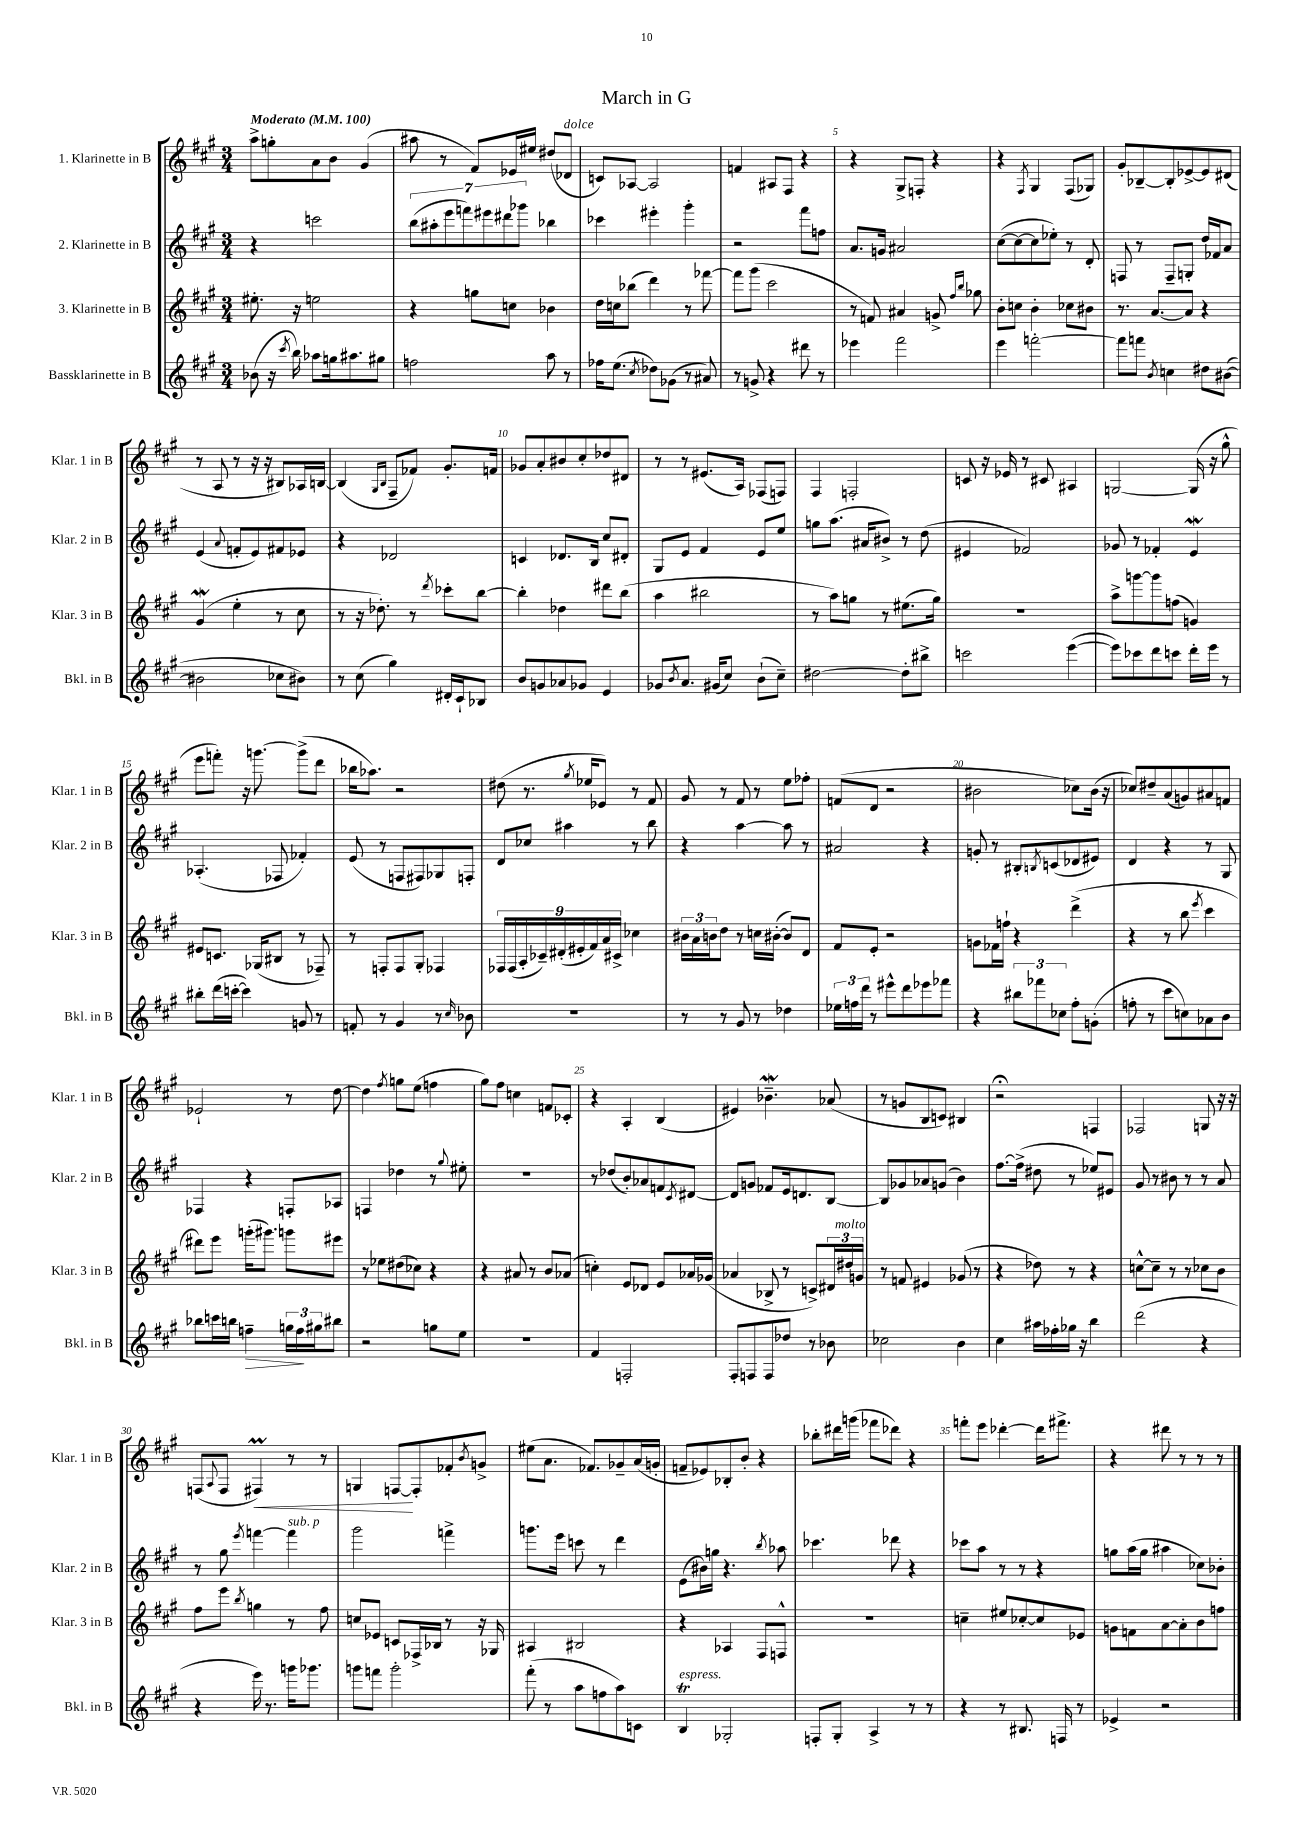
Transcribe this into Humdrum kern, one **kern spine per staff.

**kern	**kern	**kern	**kern
*staff4	*staff3	*staff2	*staff1
*clefG2	*clefG2	*clefG2	*clefG2
*k[f#c#g#]	*k[f#c#g#]	*k[f#c#g#]	*k[f#c#g#]
*M3/4	*M3/4	*M3/4	*M3/4
*MM100	*MM100	*MM100	*MM100
(8b-\	8.ee#'\	4r	8aa^\L
16r	.	.	8gg'\
8qccc#/	.	.	.
16bb\)	16r	.	.
8aa-\L	2ee\	2ccc\	8a\
16gg\k	.	.	8b\J
8.aa#\	.	.	.
.	.	.	(4g#/
8gg#\J	.	.	.
=	=	=	=
2ff\	4r	(14bb\L	8aa#\
.	.	14aa#'\	.
.	.	.	8r
.	.	14eee\	.
.	.	14fff\)	.
.	8gg\L	.	8f#/L)
.	.	14eee#\	.
.	.	14ddd#\	.
.	8cc\J	.	16e-/L
.	.	14ggg-\J	.
.	.	.	16ee#/JJ
8aa\	4b-\	4bb-\	(8dd#/L
8r	.	.	8d-/J
=	=	=	=
16ff-\LK	16dd\LL	4ccc-\	8c/L)
(8.ee\J	16cc\J	.	.
.	(8bb-\J	.	[8A-/J
8qcc#/	.	.	.
8dd-\L)	4ddd\)	4eee#'\	2A-/]
(8g-\J	.	.	.
8r	8r	4ggg#'\	.
8a#/)	[8fff-\	.	.
=	=	=	=
8r	8fff-\]L	2r	4f/
8g^/	(8ggg#\J	.	.
4r	2ccc#\	.	8A#/L
.	.	.	8F#/J
8ddd#\	.	8fff#\L	4r
8r	.	8ff\J	.
=	=	=	=
4eee-\	8r	8.a/L	4r
.	8f/)	.	.
.	.	16g/Jk	.
2fff#\	4a#/	2a#/	8G#^/L
.	.	.	8F'/J
.	8g^/	.	4r
.	16qqff#/LL	.	.
.	16qqbb/JJ	.	.
.	8gg-\	.	.
=	=	=	=
4eee\	8b'\L	([8cc#\L	4r
.	8cc\J	8cc#\_	.
.	.	.	8qF#/
[2fff'\	4b'\	8cc#\]	4G#/
.	.	8ee-'\J)	.
.	8cc-\L	8r	(8F#/L
.	8b#\J	8d'/	8G-/J)
=	=	=	=
8fff\]L	8.r	8F/	8g#'/L
8fff\J	.	8r	[8B-~/
.	[8.a/L	.	.
8qb/	.	.	.
4cc\	.	8F~/L	8B-'/]
.	8a/]J	8G'/J	[8e-^/
8dd#\L	4r	16dd/LL	8e-/]
.	.	16f-/J	.
([8b#\J	.	8a/J	(8d#/J
=	=	=	=
2b#\]	(4g#/	(4e/	8r
.	.	.	8A/
.	.	8qqa/	.
.	4ee'\	8f'/L	8r
.	.	8e/)	16r
.	.	.	16r
8cc-\L	8r	8f#/	8B#/L)
8b#\J)	8cc#\	8e-/J	16A-/L
.	.	.	[16B/JJ
=	=	=	=
8r	8r	4r	(4B/]
(8cc#\	16r	.	.
.	8.dd-'\)	.	.
.	.	.	16qqG#/LL
.	.	.	16qqB/JJ
4gg#\)	.	2d-/	8F#~/L
.	8r	.	8f-/J)
.	8qddd/	.	.
16d#'/LL	8ccc-'\L	.	8.g#'/L
16c#`/J	.	.	.
8B-/J	[8bb\J	.	.
.	.	.	16f/Jk
=	=	=	=
8b/L	4bb'\]	4c/	8g-/L
8g/	.	.	8a'/
8a-/	4dd-\	8.d-/L	8b#/
8g-/J	.	.	8cc#'/
.	.	16B/Jk	.
4e/	8ddd#\L	8cc#/L	8dd-/
.	(8bb\J	8d#'/J	8d#/J
=	=	=	=
8g-/L	4aa\	8G#/L	8r
8qb/	.	.	.
8.a/J	.	8e/J	8r
.	2bb#\	4f#/	(8.e#/L
(16g#/LK	.	.	.
8cc#/J)	.	.	.
.	.	.	16A/Jk)
(8b`\L	.	8e/L	(8F-/L
8cc#~\J)	.	8ee/J	8F/J)
=	=	=	=
[2dd#\	8r	8gg\L	4F#/
.	8aa\L)	(8.aa\J	.
.	8gg\J	.	2F'/
.	.	16a#/LK	.
.	8r	8b#^/J)	.
8dd#'\]L	(8.ee#\L	8r	.
8bb#^\J	.	(8dd\	.
.	16gg\Jk)	.	.
=	=	=	=
2ccc\	2.r	4e#/	8c/
.	.	.	16r
.	.	.	16e-/
.	.	2f-/)	8r
.	.	.	8c#/
([4eee\	.	.	4A#/
=	=	=	=
8eee\]L)	8aa^\L	8g-/	[2G/
8ccc-\	[8ggg\	8r	.
8ddd\	8ggg\]	4f-'/	.
8ccc\J	(8ff\J	.	.
16ddd'\LL	4g/)	4e/	(16G/]
16eee\JJ	.	.	16r
8r	.	.	8gg#^^\
=	=	=	=
8bb#'\L	8e#/L	(4.A-'/	8eee\L
(16ddd\L	8.c/J	.	8fff'\J)
[16ccc'\JJ	.	.	.
4ccc\])	.	.	16r
.	(16G-/LK	.	[8.ggg\
.	8B#/J	8F-/	.
8g/	8r	4f-'/)	(8ggg^\]L
8r	8F-~/)	.	8ddd\J
=	=	=	=
8f'/	8r	(8e/	16bb-\LK
.	.	.	8.aa-\J)
8r	8F'/L	8r	.
4g#/	8F/	8F/L	2r
.	8G#'/J	8F#/)	.
8r	4F-/	8G-/	.
16qqcc#/	.	.	.
8b-\	.	8F'/J	.
=	=	=	=
2.r	18F-/LL	8d/L	(8dd#\
.	(18F-/	.	.
.	18A'/	.	.
.	.	8cc-/J	8.r
.	18c-~/)	.	.
.	(18d#'/	.	.
.	.	4aa#\	.
.	18e#'/	.	.
.	.	.	8qgg#/
.	.	.	16ee-/LK
.	18f#/)	.	.
.	.	.	8e-/J)
.	18a/	.	.
.	18c#^/JJ	.	.
.	4cc-\	8r	8r
.	.	8bb\	8f#/
=	=	=	=
8r	24b#\LL	4r	8g#/
.	24a\	.	.
.	24b\J	.	.
8r	8dd\J	.	8r
8g#/	8r	[4aa\	8f#/
8r	16cc\LL	.	8r
.	([16b#'\JJ	.	.
4dd-\	8b#/]L)	8aa\]	8ee\L
.	8d/J	8r	8ff-'\J
=	=	=	=
24ee-\LL	8f#/L	2a#/	(8f/L
24ff\	.	.	.
24ddd\JJ	.	.	.
8r	8e'/J	.	8d/J
8eee#^^\L	2r	.	2r
8ddd\	.	.	.
8eee-\	.	4r	.
8fff-\J	.	.	.
=	=	=	=
4r	8g\L	8g'/	2b#\
.	16f-\L	8r	.
.	16ff`\JJ	.	.
12bb#\L	4r	8B#'/L	.
12fff-\	.	.	.
.	.	8qB/	.
.	.	(8c/	.
12cc-\J	.	.	.
8ff#'\L	(4ddd^\	8d-/	8cc-\L)
(8g'\J	.	8e#/J)	(16b#\Jk
.	.	.	16r
=	=	=	=
8ff'\	4r	4d/	8cc-/L)
8r	.	.	8dd#~/
8ccc#\L	8r	4r	(8a/
8cc\)	8bb\	.	8g/)
.	8qeee/	.	.
8a-\	4ccc#\	8r	8a#/
8b\J	.	8G#/	8f/J
=	=	=	=
8bb-\L	8ddd#\L)	4F-/	2e-`/
16ccc\L	8eee\J	.	.
16bb\JJ	.	.	.
4ff~\	(16ggg'\LK	4r	.
.	8.ggg#\J)	.	.
24gg\LL	8ggg\L	8F'/L	8r
24ff\	.	.	.
24gg#\J	.	.	.
8bb#\J	8eee#\J	8A-/J	[8dd\
=	=	=	=
2r	8r	4F/	4dd\]
.	8ee-\L	.	.
.	.	.	8qff#/
.	(8dd#\	4dd-\	8gg\L
.	8cc-\J)	.	(8ee\J
8gg\L	4r	8r	4ff\
.	.	8qqgg#/	.
8ee\J	.	8ee#'\	.
=	=	=	=
2.r	4r	2.r	8gg#\L)
.	.	.	8ff#\J
.	8a#/	.	4cc\
.	8r	.	.
.	8b/L	.	8f/L
.	(8a-/J	.	8c-'/J
=	=	=	=
4f#/	4cc'\)	8r	4r
.	.	(8dd-/L	.
2F'/	8e/L	8b'/)	4A'/
.	8d-/J	8a-/	.
.	8e/L	8f/	(4B/
.	.	8qc#/	.
.	16a-/L	[8d#/J	.
.	(16g-/JJ	.	.
=	=	=	=
8F#'/L	4a-/	8d#/]L	4e#/)
8F/	.	8g/J	.
8F/	8B-^/	8f-/L	4.b-~\
8dd-/J	8r	16e/k	.
.	.	8.d/	.
8r	8c^/L)	.	.
8b-\	24d#/L	[8B/J	(8a-/
.	24dd#/	.	.
.	24g/JJ	.	.
=	=	=	=
2cc-\	8r	8B/]L	8r
.	8f/	8g-/	8g/L
.	4e#/	8a-/	8B/
.	.	(8g/J	8c/J)
4b\	(8g-/	4b\)	4B#/
.	8r	.	.
=	=	=	=
4cc#\	4r	[8.ff#\L	2r;
.	.	(16ff#^\]Jk	.
16aa#\LL	8dd-\)	8dd#\	.
16ff-'\	.	.	.
16gg-\JJ	8r	8r	.
16r	.	.	.
4bb\	4r	8ee-/L)	4F/
.	.	8e#/J	.
=	=	=	=
(2ddd\	[8cc^^\L	8g#/	2F-/
.	8cc~\]J	8r	.
.	8r	8b#\	.
.	8r	8r	.
4r	8cc-\L	8r	8G/
.	8b\J	8a/	16r
.	.	.	16r
=	=	=	=
4r	8ff#\L	8r	(8F/L
.	.	.	8qqA/
.	8eee\J	8gg#\	8F/J
.	8qbb/	8qeee/	.
16eee\)	4gg\	[4fff\	4F#/)
8.r	.	.	.
16ggg\LK	8r	4fff\]	8r
8.ggg-\J	.	.	.
.	8ff#\	.	8r
=	=	=	=
8ggg\L	8cc/L	2ggg#\	4G/
8fff\J	8e-/J	.	.
2ggg'\	8c/L	.	[8F/L
.	16F-^/L	.	8F'/]
.	16B-/JJ	.	.
.	8r	4fff^\	8f-'/
.	.	.	8qb/
.	16r	.	8g^/J
.	16G-/	.	.
=	=	=	=
(8fff#'\	4A#/	8.ggg\L	(8ee#\L
8r	.	.	8.a\J
.	.	16eee\Jk	.
8aa\L	2B#/	8ccc\	.
.	.	.	8.f-/L)
8ff\	.	8r	.
8aa\)	.	4ddd\	8g-~/
8c\J	.	.	(16a/L
.	.	.	16g'/JJ
=	=	=	=
4B/	4r	(8e\L	8f~/L
.	.	16b#\L)	8e-/)
.	.	16gg\JJ	.
2G-'/	4A-/	4.r	8B-'/
.	.	.	8b'/J
.	8F#/L	.	4r
.	.	8qbb/	.
.	8F^^/J	8aa-\	.
=	=	=	=
8F'/L	2.r	4.ccc-\	8bb-'\L
8G#'/J	.	.	16ddd#\L
.	.	.	(16ggg\JJ
4A^/	.	.	8fff-\L
.	.	8ddd-\	8ddd-\J)
8r	.	4r	4r
8r	.	.	.
=	=	=	=
4r	4cc~\	8ccc-\L	8fff'\L
.	.	8aa\J	8eee\J
8r	8ee#/L	8r	[4ddd-'\
8.B#/	[8cc-'/	8r	.
.	8cc-/]	4r	16ddd-\]LK
16F/	.	.	8.fff#^\J
8r	8e-/J	.	.
=	=	=	=
4e-^/	8g\L	8gg\L	4r
.	8f\	(16aa\L	.
.	.	16gg\JJ	.
2r	[8a\	4aa#\	8ddd#\
.	8a'\]	.	8r
.	8b\	8cc-\L)	8r
.	8ff\J	8b-'\J	8r
==	==	==	==
*-	*-	*-	*-
